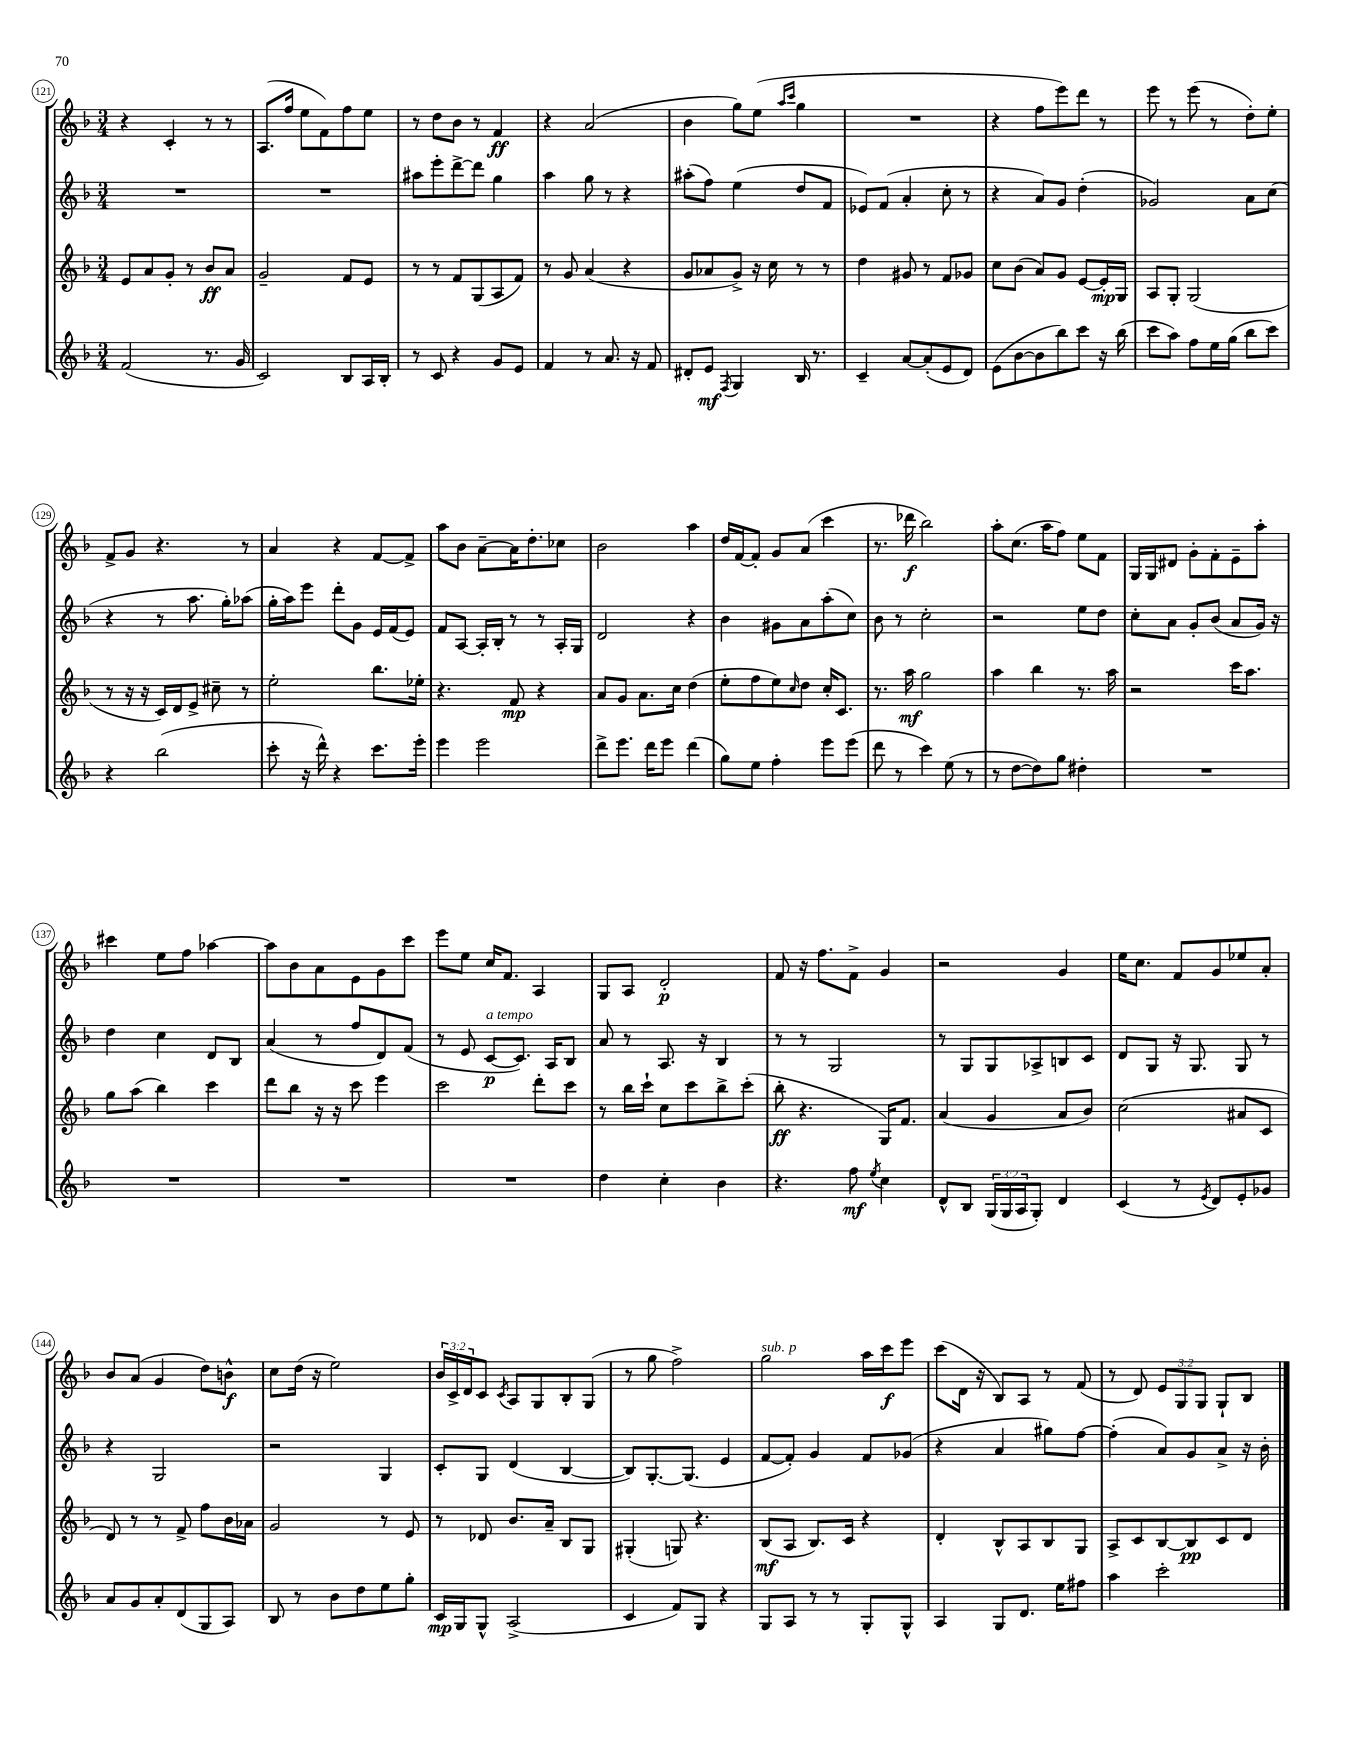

**kern	**kern	**kern	**kern
*staff4	*staff3	*staff2	*staff1
*clefG2	*clefG2	*clefG2	*clefG2
*k[b-]	*k[b-]	*k[b-]	*k[b-]
*M3/4	*M3/4	*M3/4	*M3/4
(2f	8e	2.r	4r
.	8a	.	.
.	8g'	.	4c'
.	8r	.	.
8.r	8b-	.	8r
.	8a	.	8r
16g	.	.	.
=	=	=	=
2c)	2g~	2.r	(8.A
.	.	.	16ff
.	.	.	8ee
.	.	.	8f)
8B-	8f	.	8ff
16A	8e	.	8ee
16B-'	.	.	.
=	=	=	=
8r	8r	8aa#	8r
8c	8r	8eee'	8dd
4r	8f	[8ddd^	8b-
.	(8G	8ddd]	8r
8g	8A	4gg	4f
8e	8f)	.	.
=	=	=	=
4f	8r	4aa	4r
.	8g	.	.
8r	(4a	8gg	(2a
8.a	.	8r	.
.	4r	4r	.
16r	.	.	.
8f	.	.	.
=	=	=	=
8d#'	8g	(8aa#'	4b-
8e	8a-	8ff)	.
8qF	.	.	.
4G	8g^)	(4ee	8gg)
.	16r	.	(8ee
.	16cc	.	.
.	.	.	16qqaa
.	.	.	16qqccc
16B-	8r	8dd	4gg
8.r	.	.	.
.	8r	8f	.
=	=	=	=
4c~	4dd	8e-)	2.r
.	.	(8f	.
[8a	8g#	4a'	.
(8a']	8r	.	.
8e	8f	8cc'	.
8d)	8g-	8r	.
=	=	=	=
(8e	8cc	4r	4r
[8b-	(8b-	.	.
8b-]	8a)	8a)	8ff
8bb-)	8g	8g	8eee)
8ccc	[8e	(4dd'	8ddd
16r	16e']	.	8r
(16bb-	16G	.	.
=	=	=	=
8ccc	8A	2g-)	8eee
8aa)	8G'	.	8r
8ff	(2G	.	(8eee
16ee	.	.	8r
(16gg	.	.	.
8bb-	.	8a	8dd')
8ccc)	.	(8cc	8ee'
=	=	=	=
4r	8r	4r	8f^
.	16r	.	8g
.	16r	.	.
(2bb-	16c)	8r	4.r
.	16d	.	.
.	8e^	8.aa	.
.	8cc#~	.	.
.	.	16gg')	.
.	8r	(8aa-	8r
=	=	=	=
8ccc'	2ee'	16gg'	4a
.	.	16aa)	.
16r	.	8eee	.
16ddd^^)	.	.	.
4r	.	8ddd'	4r
.	.	8g	.
8.ccc	8.bb-	16e	[8f
.	.	(16f	.
.	.	8e)	8f^]
16eee'	16ee-'	.	.
=	=	=	=
4eee	4.r	8f	8aa
.	.	[8A	8b-
2eee	.	16A']	[8a~
.	.	16B-'	.
.	8f	8r	16a]
.	.	.	8.dd'
.	4r	8r	.
.	.	16A'	8cc-
.	.	16G	.
=	=	=	=
8ddd^	8a	2d	2b-
8.eee	8g	.	.
.	8.a	.	.
16ddd	.	.	.
8eee	.	.	.
.	16cc	.	.
(4ddd	(4dd	4r	4aa
=	=	=	=
8gg)	8ee'	4b-	16dd
.	.	.	[16f
8ee	8ff	.	8f']
4ff'	8ee)	8g#	8g
.	16qqcc	.	.
.	8dd	8a	(8a
8eee	16cc'	(8aa'	4ccc
.	8.c	.	.
(8eee	.	8cc)	.
=	=	=	=
8ddd	8.r	8b-	8.r
8r	.	8r	.
.	16aa	.	16ddd-
4ccc)	2gg	2cc'	2bb-)
(8ee	.	.	.
8r	.	.	.
=	=	=	=
8r	4aa	2r	8aa'
[8dd	.	.	(8.cc
8dd])	4bb-	.	.
.	.	.	16aa
8gg	.	.	8ff)
4dd#'	8.r	8ee	8ee
.	.	8dd	8f
.	16aa	.	.
=	=	=	=
2.r	2r	8cc'	16G
.	.	.	16G
.	.	8a	8d#
.	.	8g'	8g'
.	.	(8b-	8f'
.	16ccc	8a	8e~
.	8.aa	.	.
.	.	16g)	8aa'
.	.	16r	.
=	=	=	=
2.r	8gg	4dd	4ccc#
.	(8aa	.	.
.	4bb-)	4cc	8ee
.	.	.	8ff
.	4ccc	8d	[4aa-
.	.	8B-	.
=	=	=	=
2.r	8ddd	(4a	8aa-]
.	8bb-	.	8b-
.	16r	8r	8a
.	16r	.	.
.	8ccc	8ff	8e
.	4eee	8d)	8g
.	.	(8f	8ccc
=	=	=	=
2.r	2ccc	8r	8eee
.	.	8e	8ee
.	.	[8c	16cc
.	.	.	8.f
.	.	8.c])	.
.	8ddd'	.	4A
.	.	16A	.
.	8ccc	8B-	.
=	=	=	=
4dd	8r	8a	8G
.	16bb-	8r	8A
.	16ccc`	.	.
4cc'	8cc	8.A	2d'
.	8ccc	.	.
.	.	16r	.
4b-	8bb-^	4B-	.
.	(8ccc'	.	.
=	=	=	=
4.r	8bb-'	8r	8f
.	4.r	8r	16r
.	.	.	8.ff
.	.	2G	.
8ff	.	.	8f^
8qee	.	.	.
4cc	16G)	.	4g
.	8.f	.	.
=	=	=	=
8d^^	(4a	8r	2r
8B-	.	8G	.
(24G	4g	8G	.
24G	.	.	.
24A	.	.	.
8G')	.	8A-^	.
4d	8a	8B	4g
.	8b-)	8c	.
=	=	=	=
(4c	(2cc	8d	16ee
.	.	.	8.cc
.	.	8G	.
8r	.	16r	8f
.	.	8.G	.
8qe	.	.	.
8d)	.	.	8g
8e'	8a#	8G	8ee-
8g-	8c	8r	8a'
=	=	=	=
8a	8d)	4r	8b-
8g	8r	.	(8a
8a'	8r	2G	4g
(8d	8f^	.	.
8G	8ff	.	8dd)
8A)	16b-	.	8b^^
.	16a-	.	.
=	=	=	=
8B-	2g	2r	8cc
8r	.	.	(16dd
.	.	.	16r
8b-	.	.	2ee)
8dd	.	.	.
8ee	8r	4G	.
8gg'	8e	.	.
=	=	=	=
16c	8r	8c'	24b-
.	.	.	24c^
16G	.	.	.
.	.	.	24d
8G^^	8d-	8G	8c
.	.	.	8qc
(2A^	8.b-	(4d	8A
.	.	.	8G
.	16a~	.	.
.	8B-	[4B-	8B-'
.	8G	.	(8G
=	=	=	=
4c	(4G#'	8B-])	8r
.	.	[8.G'	8gg
8f)	8G)	.	2ff^)
.	.	(8.G]	.
8G	4.r	.	.
4r	.	4e	.
=	=	=	=
8G	(8B-	[8f	2gg
8A	8A	8f'])	.
8r	8.B-)	4g	.
8r	.	.	.
.	16c	.	.
8G'	4r	8f	16aa
.	.	.	16ccc
8G^^	.	(8g-	8eee
=	=	=	=
4A	4d'	4r	(8ccc
.	.	.	16d
.	.	.	16r
8G	8B-^^	4a	8B-)
8.d	8A	.	8A
.	8B-	8gg#)	8r
16ee	.	.	.
8ff#	8G	[8ff	(8f
=	=	=	=
4aa	8A^	(4ff']	8r
.	8c	.	8d)
2ccc'	[8B-	8a)	12e
.	.	.	12G
.	8B-]	8g	.
.	.	.	12G
.	8c	8a^	8G`
.	8d	16r	8B-
.	.	16b-'	.
==	==	==	==
*-	*-	*-	*-
